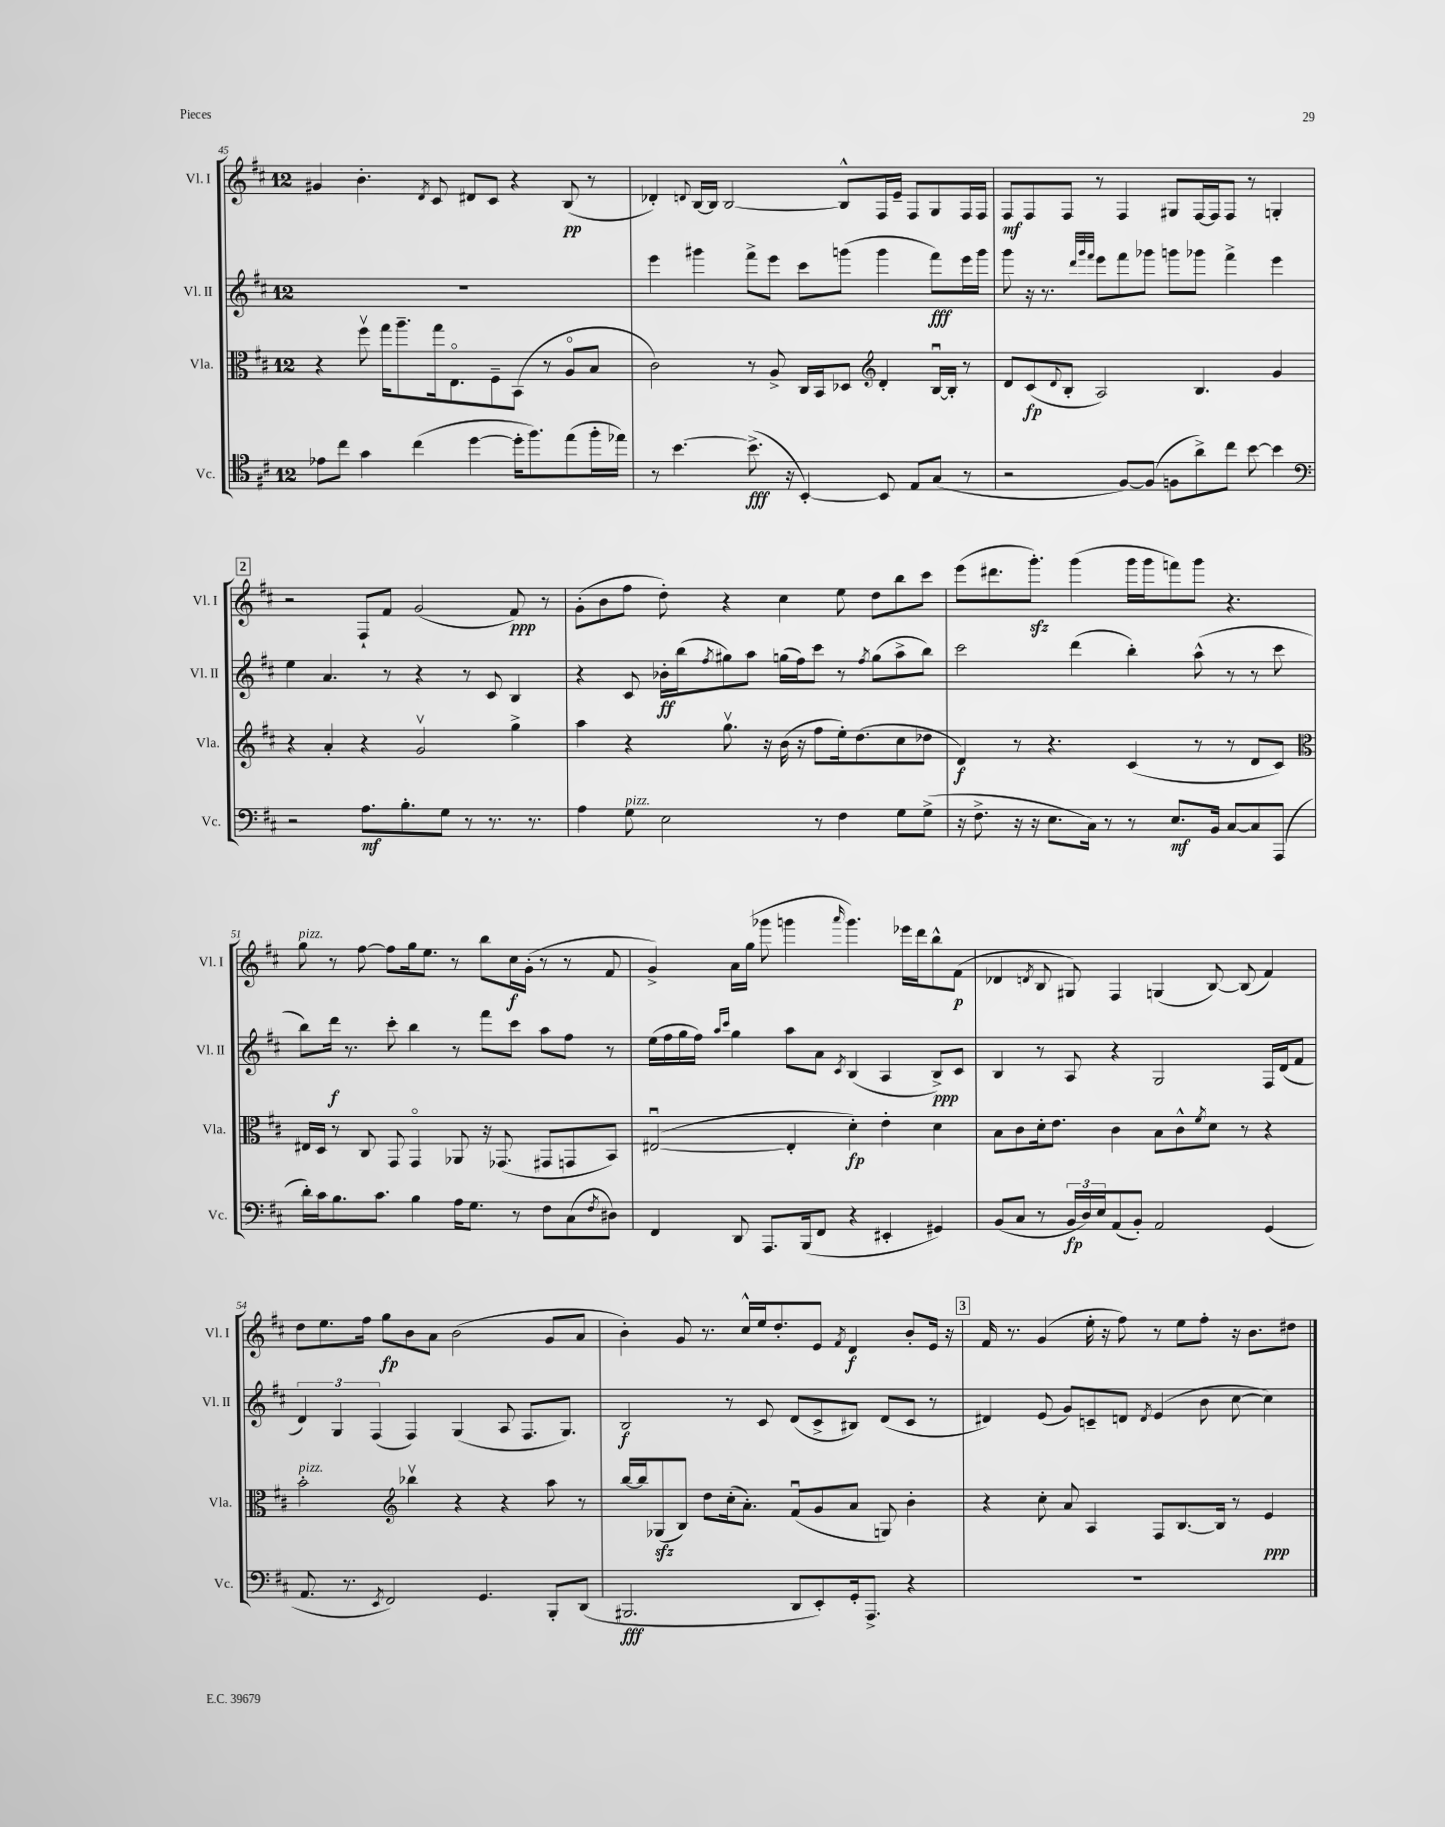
<<
\new StaffGroup <<
\new Staff = "s0" \with { instrumentName = "Vl. I" shortInstrumentName = "Vl. I" } {
    \clef treble \key d \major \once \override Staff.TimeSignature.style = #'single-digit \time 12/8
    gis'4 b'4.-. \acciaccatura { d'8 } cis'8 dis'8 cis'8 r4 b8\pp( r8 |
    des'4-.) \appoggiatura { d'8 } b16~ b16 b2~ b8-^ fis16 e'16-- fis8 g8 fis16 fis16 |
    fis8\mf fis8 fis8 r8 fis4 gis8 fis16~ fis16 fis8 r8 g4-. |
    \mark \markup { \box "2" } r2 fis8-! fis'8 g'2( fis'8\ppp) r8 |
    g'8-.( b'8 fis''8 d''8-.) r4 cis''4 e''8 d''8 b''8 cis'''8 |
    e'''8( dis'''8. g'''8.-.\sfz) g'''4( g'''16 g'''16 f'''8) g'''8 r4. |
    g''8^\markup { \italic "pizz." } r8 fis''8~ fis''8 g''16 e''8. r8 b''8 cis''16\f g'16-.( r8 r8 fis'8 |
    g'4->) a'16 g''16( ges'''8 g'''4 \grace { a'''16 } g'''4.) ees'''16 d'''16 b''8-^ fis'8\p( |
    des'4 \acciaccatura { d'8 } b8 gis8) fis4 g4( b8~) b8( fis'4) |
    d''8 e''8. fis''16 g''8\fp b'8 a'8 b'2( g'8 a'8 |
    b'4-.) g'8 r8. cis''16-^ e''16 d''8.-. e'8 \acciaccatura { fis'8 } d'4\f b'8-. e'16 r16 |
    \mark \markup { \box "3" } fis'16 r8. g'4( e''16-. r16 fis''8) r8 e''8 fis''8-. r16 b'8. dis''8 \bar "|." |
}
\new Staff = "s1" \with { instrumentName = "Vl. II" shortInstrumentName = "Vl. II" } {
    \clef treble \key d \major \once \override Staff.TimeSignature.style = #'single-digit \time 12/8
    R1. |
    e'''4 gis'''4 fis'''8-> e'''8 cis'''8 g'''8( g'''4 fis'''8\fff) e'''16 g'''16 |
    g'''8 r16 r8. \grace { d'''32 g'''32 fis'''32 } e'''8 fis'''8 ges'''8 g'''8 ges'''8 fis'''4-> e'''4 |
    \mark \markup { \box "2" } e''4 a'4. r8 r4 r8 cis'8 b4 |
    r4 cis'8 bes'16-.\ff b''16( \acciaccatura { fis''8 } gis''8) a''8 g''16( fis''16) cis'''8 r8 \acciaccatura { fis''8 } g''8( a''8-> b''8) |
    cis'''2 d'''4( b''4-.) a''8-^( r8 r8 cis'''8 |
    b''8) d'''16\f r8. cis'''8-. b''4 r8 fis'''8 cis'''8 a''8 fis''8 r8 |
    e''16( fis''16 g''16 fis''16) \grace { a''16 cis'''16 } g''4 a''8 a'8 \acciaccatura { cis'8 } b4( a4 b8->\ppp) cis'8 |
    b4 r8 a8 r4 g2 fis16 d'16( fis'8 |
    \tuplet 3/2 { d'4) g4 fis4( } fis4) g4( a8 fis8. g8.) |
    b2\f r8 cis'8 d'8( cis'8-> bis8) d'8( cis'8 r8 |
    \mark \markup { \box "3" } dis'4) e'8( g'8) c'8-- d'8 \acciaccatura { d'8 } e'4( b'8 cis''8~ cis''4) \bar "|." |
}
\new Staff = "s2" \with { instrumentName = "Vla." shortInstrumentName = "Vla." } {
    \clef alto \key d \major \once \override Staff.TimeSignature.style = #'single-digit \time 12/8
    r4 fis''8\upbow g''16 a''8.-- g''16 e8.\flageolet fis8-- b,8( r8 a8\flageolet b8 |
    cis'2) r8 a8-> cis16 b,16 des8 \clef treble d'4-. b16~\downbow b16-. r8 |
    d'8 cis'8\fp( \appoggiatura { d'8 } b8-. a2) b4. g'4 |
    \mark \markup { \box "2" } r4 a'4-. r4 g'2\upbow g''4-> |
    a''4 r4 g''8.\upbow r16 b'16( r16 fis''8 e''16-.) d''8.( cis''8 des''8 |
    d'4\f) r8 r4. cis'4( r8 r8 d'8 cis'8) |
    \clef alto eis16 d16 r8 cis8 g,8 g,4\flageolet aes,8 r16 ges,8.( gis,8 g,8 b,8) |
    eis2~\downbow( eis4-. d'4-.\fp) e'4-. d'4 |
    b8 cis'8 d'16-. e'8. cis'4 b8 cis'8-^ \acciaccatura { fis'8 } d'8 r8 r4 |
    b'2-.^\markup { \italic "pizz." } \clef treble bes''4\upbow r4 r4 a''8 r8 |
    b''16~ b''16 ges8\sfz( b8) d''8 cis''16-.( a'8.-.) fis'8\downbow( g'8 a'8 g8) b'4-. |
    \mark \markup { \box "3" } r4 cis''8-. a'8 a4 fis8 b8.~ b16 r8 e'4\ppp \bar "|." |
}
\new Staff = "s3" \with { instrumentName = "Vc." shortInstrumentName = "Vc." } {
    \clef tenor \key d \major \once \override Staff.TimeSignature.style = #'single-digit \time 12/8
    ees'8 cis''8 g'4 cis''4( d''4~ d''16-. fis''8.) e''8( fis''16-. ees''16) |
    r8 b'4.~ b'8.->\fff( r16 b,4~-.) b,8 e8 g8( r8 |
    r2 fis8~) fis8( f8 a'8->) cis''8 b'8~ b'4 |
    \mark \markup { \box "2" } \clef bass r2 a8.\mf b8.-. g8 r8 r8. r8. |
    a4 g8^\markup { \italic "pizz." } e2 r8 fis4 g8 g8->( |
    r16 fis8.-> r16 r16 e8. cis16) r8 r8 e8.\mf b,16 cis8~ cis8 a,,8( |
    d'16-.) cis'16 b8. cis'8. b4 a16 g8. r8 fis8 cis8( \acciaccatura { fis8 } dis8) |
    fis,4 d,8 a,,8. b,,16( fis,8 r4 eis,4-. gis,4) |
    b,8( cis8 r8 \tuplet 3/2 { b,16\fp d16) e16 } a,8( b,8-.) a,2 g,4( |
    a,8. r8. \acciaccatura { e,8 } fis,2) g,4. b,,8-. d,8( |
    bis,,2.\fff d,8 e,8-.) g,16-. a,,8.-> r4 |
    \mark \markup { \box "3" } R1. \bar "|." |
}
>>
>>
\layout { \context { \Score currentBarNumber = #45 } }
